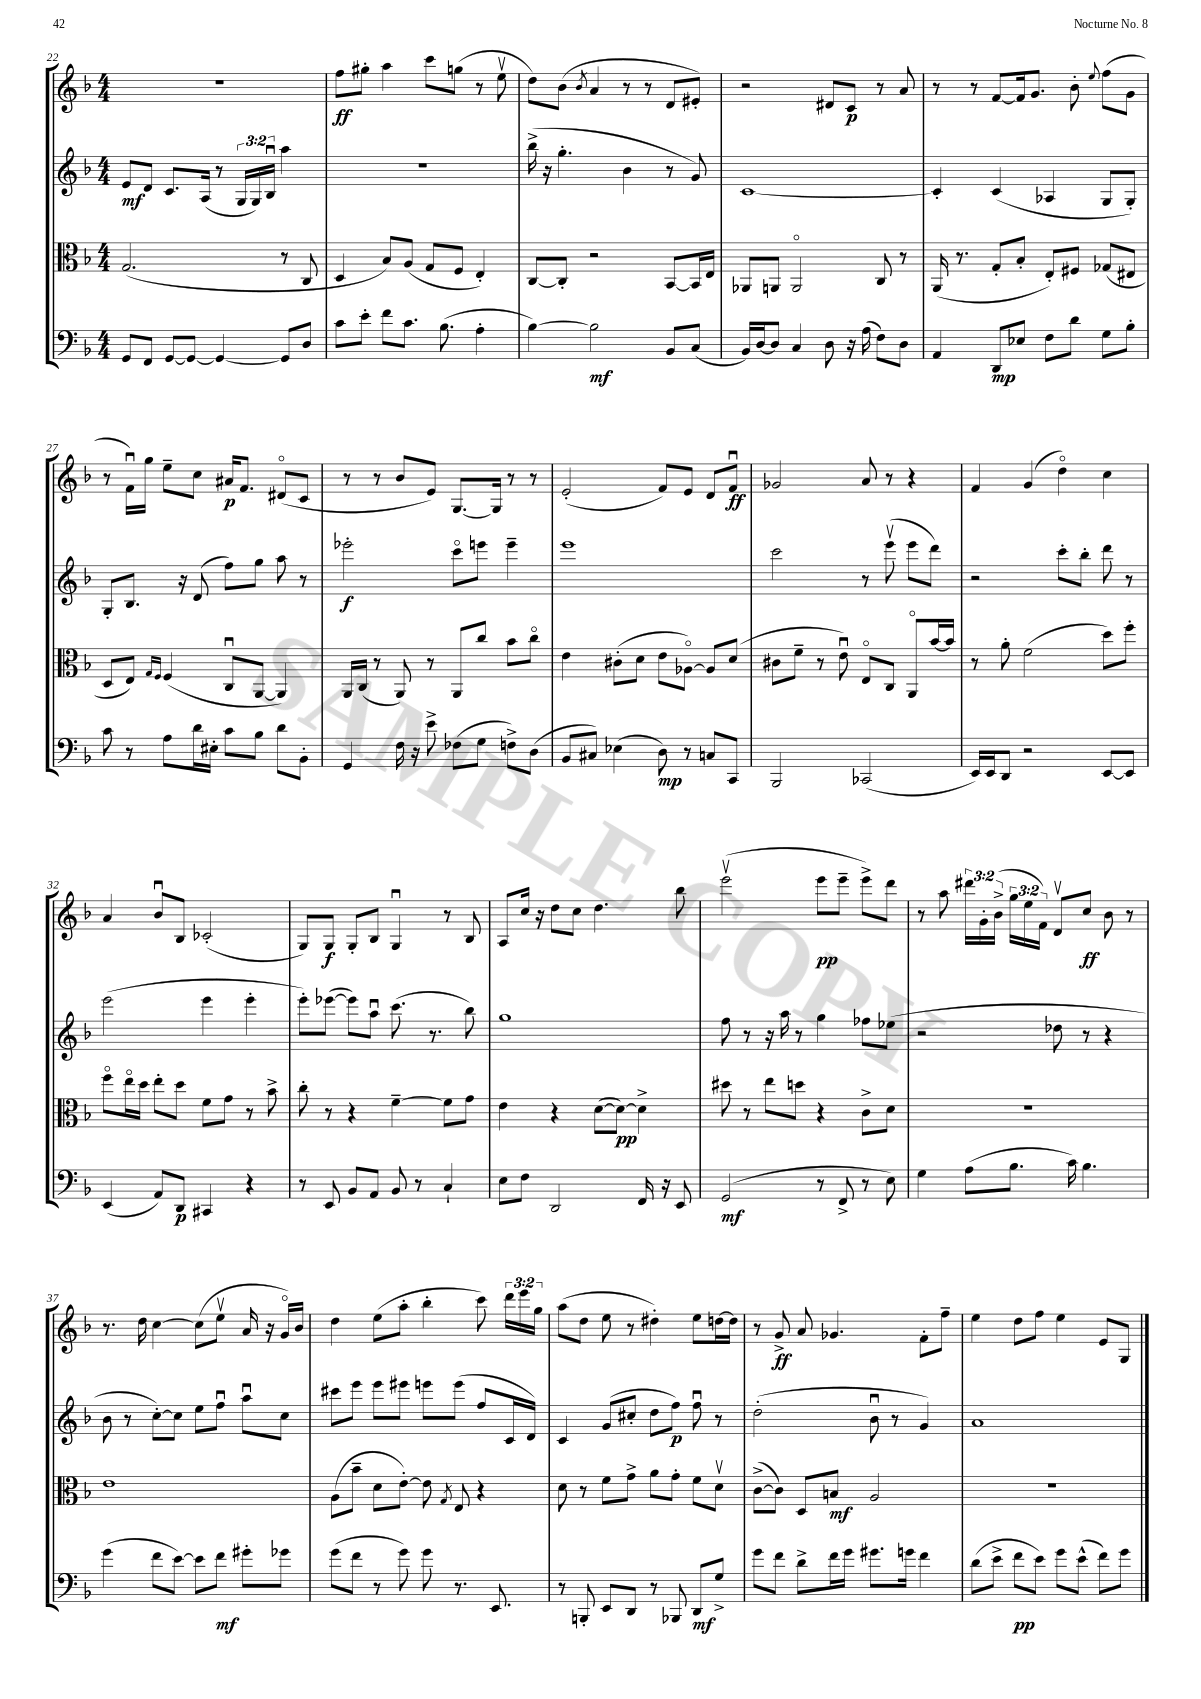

**kern	**kern	**kern	**kern
*staff4	*staff3	*staff2	*staff1
*clefF4	*clefC3	*clefG2	*clefG2
*k[b-]	*k[b-]	*k[b-]	*k[b-]
*M4/4	*M4/4	*M4/4	*M4/4
8GG	(2.G	8e	1r
8FF	.	8d	.
[8GG	.	8.c	.
8GG_	.	.	.
.	.	(16A	.
4GG_	.	8r	.
.	.	24G	.
.	.	24G)	.
.	.	24B-u	.
8GG]	8r	4aa	.
8D	8C	.	.
=	=	=	=
8c	4D	1r	8ff
8e'	.	.	8gg#'
8f	8B-)	.	4aa
8.c	(8A	.	.
.	8G	.	8ccc
(8.B-	.	.	.
.	8F	.	(8gg
4A'	4E')	.	8r
.	.	.	8eev
=	=	=	=
[4B-)	[8C	(16bb-^	8dd)
.	.	16r	.
.	8C']	4.gg'	(8b-
.	.	.	8qb-
2B-]	2r	.	4a
.	.	4b-	8r
.	.	.	8r
8BB-	[8BB-	8r	8d
(8C	16BB-]	8g)	8e#')
.	16E	.	.
=	=	=	=
16BB-)	8AA-	[1c	2r
[16D	.	.	.
8D]	8AA	.	.
4C	2AAo	.	.
8D	.	.	8d#
16r	.	.	8c
(16A	.	.	.
8F)	8C	.	8r
8D	8r	.	8a
=	=	=	=
4AA	(16AA	4c']	8r
.	8.r	.	.
.	.	.	8r
8DD	8G'	(4c	[8f
8E-	8B-'	.	16f]
.	.	.	8.g
8F	8E')	4A-	.
8d	8F#	.	8b-'
.	.	.	8qqee
8G	(8G-	8G	(8ff
8B-'	8E#	8G')	8g
=	=	=	=
8c	8D	8G'	8r
8r	8E)	8.B-	16fu)
.	.	.	16gg
.	16qqG	.	.
.	16qqF	.	.
8A	(4F	.	8ee~
.	.	16r	.
16d	.	(8d	8cc
16E#'	.	.	.
8c	8Cu	8ff)	16a#
.	.	.	8.f
8B-	[8AA	8gg	.
8d	4AA])	8aa	(8d#o
8BB-'	.	8r	8c
=	=	=	=
4GG	16AA	2eee-'	8r
.	(16C	.	.
.	8r	.	8r
16F	8AA)	.	8b-
16r	.	.	.
8e^	8r	.	8e)
(8F-	8AA	8ccco	[8.G
8G	8cc	8eee	.
.	.	.	16G]
8F^)	8b-	4eee~	8r
(8D	8cco	.	8r
=	=	=	=
8BB-	4e	1eee	(2e'
8C#)	.	.	.
(4E-	(8c#'	.	.
.	8d	.	.
8D)	8e	.	8f)
8r	[8A-o)	.	8e
8C	8A-]	.	8d
8CC	(8d	.	8fu
=	=	=	=
2BBB-	8c#	2ccc	2g-
.	8f~	.	.
.	8r	.	.
.	8eu)	.	.
(2CC-	8Eo	8r	8a
.	8C	(8eeev	8r
.	8AAo	8eee	4r
.	[16b-	8ddd)	.
.	16b-]	.	.
=	=	=	=
16EE)	8r	2r	4f
16EE	.	.	.
8DD	8a'	.	.
2r	(2f	.	(4g
.	.	8ccc'	4ddo)
.	.	8bb-'	.
[8EE	8dd)	8ddd	4cc
8EE]	8ff'	8r	.
=	=	=	=
(4EE	8ffo	(2eee	4a
.	16eeo	.	.
.	16dd	.	.
8AA)	8ee'	.	8b-u
8DD	8dd	.	8B-
4CC#	8f	4eee	(2c-'
.	8g	.	.
4r	8r	4eee'	.
.	8b-^	.	.
=	=	=	=
8r	8cc'	8eee')	8G)
8EE	8r	([8eee-	8G
8BB-	4r	8eee-])	8G'
8AA	.	8aau	8B-
8BB-	[4f~	(8.ccc	4Gu
8r	.	.	.
.	.	8.r	.
4C`	8f]	.	8r
.	8g	8bb-)	8B-
=	=	=	=
8E	4e	1gg	8A
8F	.	.	16cc
.	.	.	16r
2DD	4r	.	8dd
.	.	.	8cc
.	([8d	.	4.dd
.	8d_)	.	.
16FF	4d^]	.	.
16r	.	.	.
8EE	.	.	8bb-
=	=	=	=
(2GG	8dd#	8ff	(2eeev
.	8r	8r	.
.	8ee	16r	.
.	.	16aa	.
.	8dd	8r	.
8r	4r	4gg	8eee
8FF^	.	.	8eee~
8r	8c^	8ff-	8eee^)
8E)	8d	(8ee-	8ddd
=	=	=	=
4G	1r	2r	8r
.	.	.	8aa
(8A	.	.	24ddd#
.	.	.	24g'
.	.	.	(24b-^
8.B-	.	.	24gg
.	.	.	24ee
.	.	.	24f)
.	.	8dd-	8dv
16c)	.	.	.
4.B-	.	8r	8cc
.	.	4r	8b-
.	.	.	8r
=	=	=	=
(4g	1e	8b-	8.r
.	.	8r	.
.	.	.	16dd
8f	.	[8cc')	[4cc
[8e)	.	8cc]	.
8e]	.	8ee	(8cc]
8f	.	8ffu	8eev
8g#'	.	8aau	16a
.	.	.	16r
8g-	.	8cc	16go)
.	.	.	16b-
=	=	=	=
(8g	(8A	8ccc#	4dd
8f	8b-~	8eee	.
8r	8d	8eee	(8ee
8g)	[8e')	8eee#	8aa'
8g	8e]	8eee	4bb-'
.	8qG	.	.
8.r	8E	(8eee	.
.	4r	8ff	8ccc)
8.EE	.	.	.
.	.	16c	24ddd
.	.	.	24eee
.	.	16d)	.
.	.	.	24gg
=	=	=	=
8r	8d	4c	(8aa
8BBB'	8r	.	8dd
8EE	8f	(8g	8ee
8DD	8g^	8cc#'	8r
8r	8a	8dd	4dd#')
8BBB-	8g'	8ff)	.
8DD	8f	8ffu	8ee
8G^	8dv	8r	[16dd
.	.	.	16dd]
=	=	=	=
8g	([8c^	(2dd'	8r
8f	8c])	.	8g^
8d^	8D	.	8a
16f	8B	.	4.g-
16g	.	.	.
8.g#	2A	8b-u	.
.	.	8r	.
16g	.	.	.
4f	.	4g)	8f'
.	.	.	8ff~
=	=	=	=
(8d	1r	1a	4ee
8e^	.	.	.
8f	.	.	8dd
8e)	.	.	8ff
8g	.	.	4ee
(8e^^	.	.	.
8f)	.	.	8e
8g	.	.	8G
==	==	==	==
*-	*-	*-	*-
